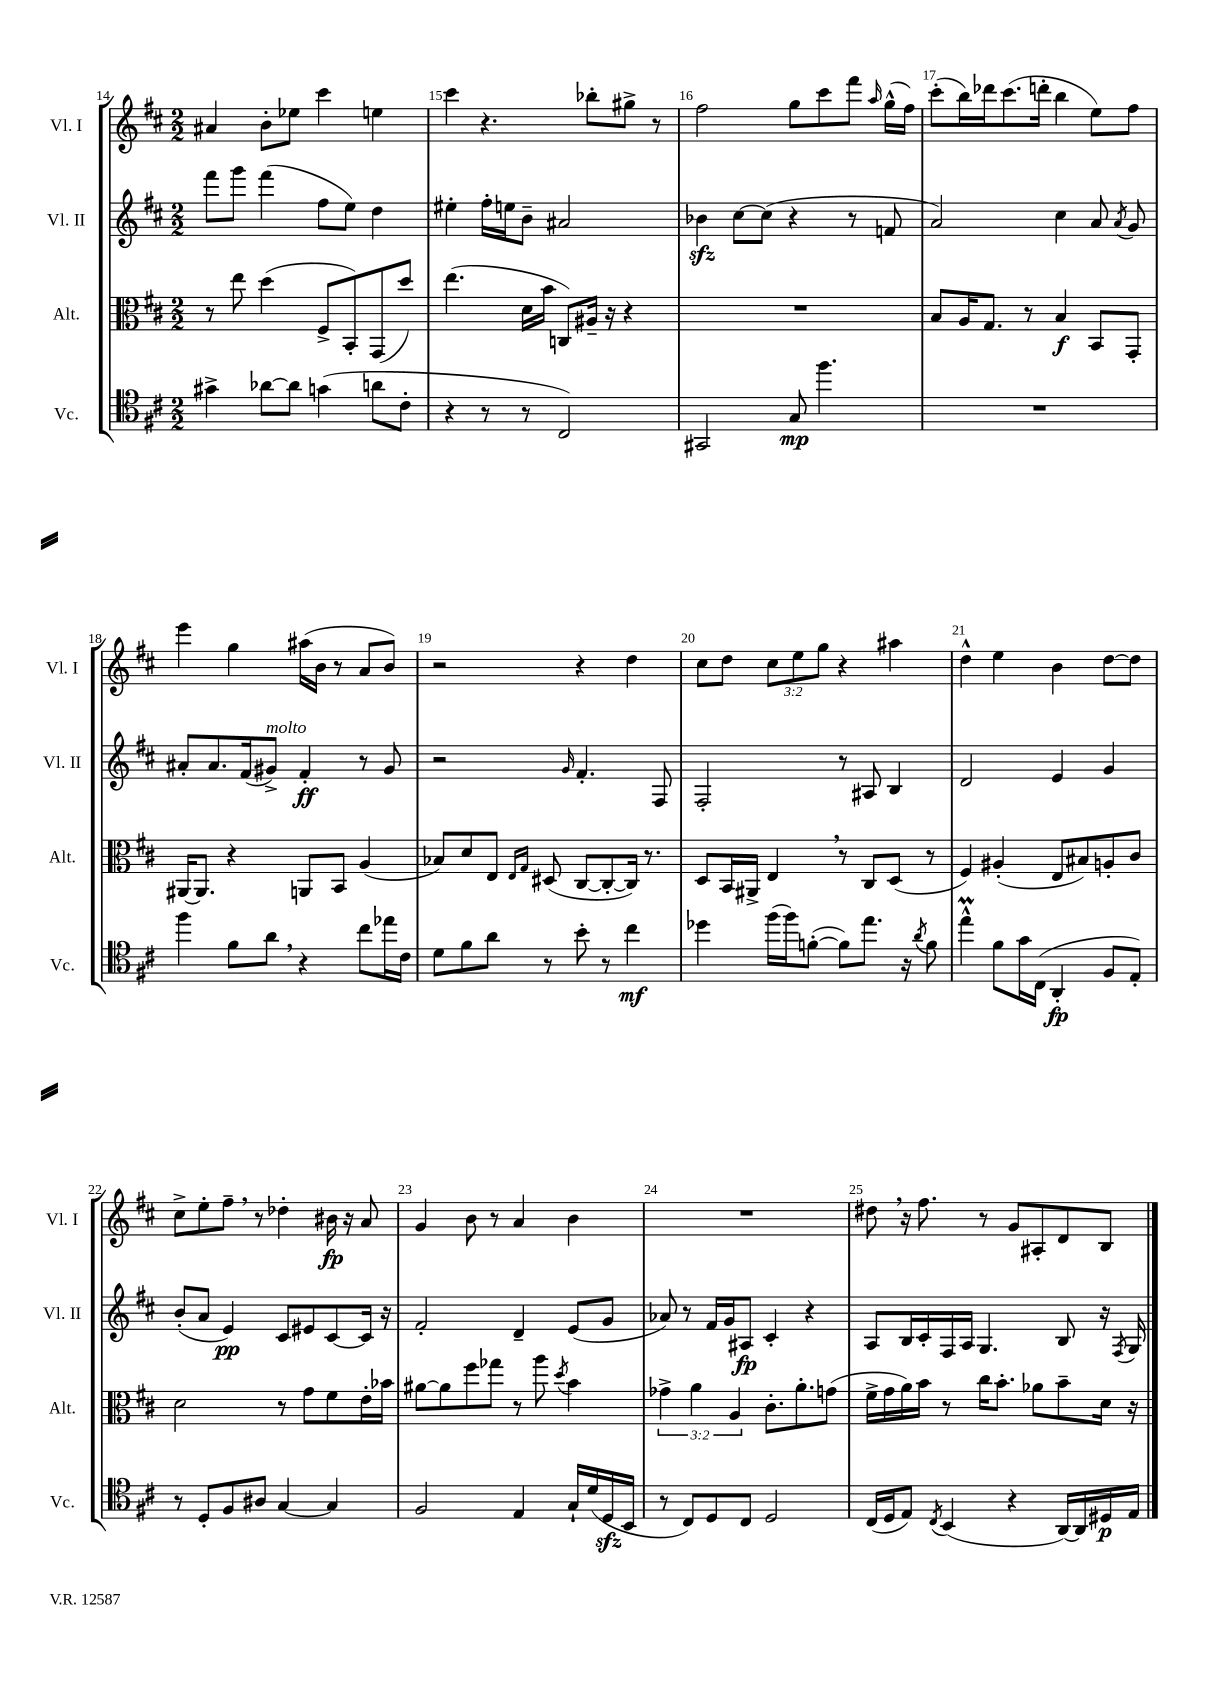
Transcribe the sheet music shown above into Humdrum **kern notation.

**kern	**kern	**kern	**kern
*staff4	*staff3	*staff2	*staff1
*clefC4	*clefC3	*clefG2	*clefG2
*k[f#c#]	*k[f#c#]	*k[f#c#]	*k[f#c#]
*M2/2	*M2/2	*M2/2	*M2/2
4g#^\	8r	8fff#\L	4a#/
.	8ee\	8ggg\J	.
[8a-\L	(4dd\	(4fff#\	8b'\L
8a-\]J	.	.	8ee-\J
(4g\	8F#^/L	8ff#\L	4ccc#\
.	8BB'/)	8ee\J)	.
8a\L	(8GG/	4dd\	4ee\
8c#'\J	8dd/J)	.	.
=	=	=	=
4r	(4.ee\	4ee#'\	4ccc#\
8r	.	16ff#'\LL	4.r
.	.	16ee\J	.
8r	16d\LL	8b~\J	.
.	16b\JJ	.	.
2C#/)	8C/L)	2a#/	.
.	16A#~/Jk	.	8bb-'\L
.	16r	.	.
.	4r	.	8gg#^\J
.	.	.	8r
=	=	=	=
2GG#/	1r	4b-\	2ff#\
.	.	[8cc#\L	.
.	.	(8cc#\]J	.
8G/	.	4r	8gg\L
4.ff#\	.	.	8ccc#\
.	.	8r	8fff#\J
.	.	.	16qqaa/
.	.	8f/	(16gg^^\LL
.	.	.	16ff#\JJ)
=	=	=	=
1r	8B/L	2a/)	(8ccc#'\L
.	16A/K	.	16bb\L)
.	8.G/J	.	16ddd-\J
.	.	.	(8.ccc#\
.	8r	.	.
.	.	.	16ddd'\Jk
.	4B/	4cc#\	4bb\
.	8BB/L	8a/	8ee\L)
.	.	8qa/	.
.	8GG'/J	8g/	8ff#\J
=	=	=	=
4ff#\	[16AA#/LK	8a#'/L	4eee\
.	8.AA#/]J	.	.
.	.	8.a#/	.
8f#\L	4r	.	4gg\
.	.	(16f#/k	.
8a\J	.	8g#^/J)	.
4r	8AA/L	4f#'/	(16aa#\LL
.	.	.	16b\JJ
.	8BB/J	.	8r
8cc#\L	(4A/	8r	8a/L
16ee-\L	.	8g#/	8b/J)
16c#\JJ	.	.	.
=	=	=	=
8d\L	8B-/L)	2r	2r
8f#\	8d/	.	.
8a\J	8E/J	.	.
.	16qqE/LL	.	.
.	16qqG/JJ	.	.
8r	(8D#/	.	.
.	.	16qqg/	.
8b'\	[8C#/L	4.f#'/	4r
8r	8C#'/_	.	.
4cc#\	16C#/]Jk)	.	4dd\
.	8.r	.	.
.	.	8F#/	.
=	=	=	=
4dd-\	8D/L	2F#'/	8cc#\L
.	16BB/L	.	8dd\J
.	16AA#^/JJ	.	.
(16ff#\LL	4E/	.	12cc#\L
16ff#\J)	.	.	.
.	.	.	12ee\
([8f'\J	.	.	.
.	.	.	12gg\J
8f\]L)	8r	8r	4r
8.ee\J	8C#/L	8A#/	.
.	(8D/J	4B/	4aa#\
16r	.	.	.
8qa/	.	.	.
8f\	8r	.	.
=	=	=	=
4ee^^\	4F#/)	2d/	4dd^^\
8f#\L	(4A#'/	.	4ee\
16g\L	.	.	.
(16C#\JJ	.	.	.
4AA'/	8E/L	4e/	4b\
.	8B#/)	.	.
8F#/L	8A'/	4g/	[8dd\L
8E'/J)	8c#/J	.	8dd\]J
=	=	=	=
8r	2d\	(8b'/L	8cc#^\L
8D'/L	.	8a/J	8ee'\
8F#/	.	4e/)	8ff#~\J
8A#/J	.	.	8r
[4G/	8r	8c#/L	4dd-'\
.	8g\L	8e#/	.
4G/]	8f#\	[8c#/	16b#\
.	.	.	16r
.	16e'\L	16c#/]Jk	8a/
.	16b-\JJ	16r	.
=	=	=	=
2F#/	[8a#\L	2f#'/	4g/
.	8a#\]	.	.
.	8ff#\	.	8b\
.	8gg-\J	.	8r
4E/	8r	4d~/	4a/
.	8aa\	.	.
.	8qdd/	.	.
16G`/LL	4b\	(8e/L	4b\
(16d/	.	.	.
16D/	.	8g/J	.
16BB/JJ	.	.	.
=	=	=	=
8r	6g-^\	8a-/)	1r
8C#/L)	.	8r	.
.	6a\	.	.
8D/	.	16f#/LL	.
.	.	16g/J	.
.	6A/	.	.
8C#/J	.	8A#/J	.
2D/	8.c#'\L	4c#'/	.
.	8.a'\	.	.
.	.	4r	.
.	(8g\J	.	.
=	=	=	=
(16C#/LL	16f#^\LL	8A/L	8dd#\
16D/J	16g\	.	.
8E/J)	16a\)	16B/L	16r
.	16b\JJ	16c#'/	8.ff#\
8qC#/	.	.	.
(4BB/	8r	16F#/	.
.	.	16A/JJ	.
.	16cc#\LK	4.G/	8r
.	8.b'\J	.	.
4r	.	.	8g/L
.	8a-\L	.	8A#'/
[16AA/LL)	8b~\	8B/	8d/
16AA/]	.	.	.
16D#/	16d\Jk	16r	8B/J
.	.	8qF#/	.
16E/JJ	16r	16G/	.
==	==	==	==
*-	*-	*-	*-
